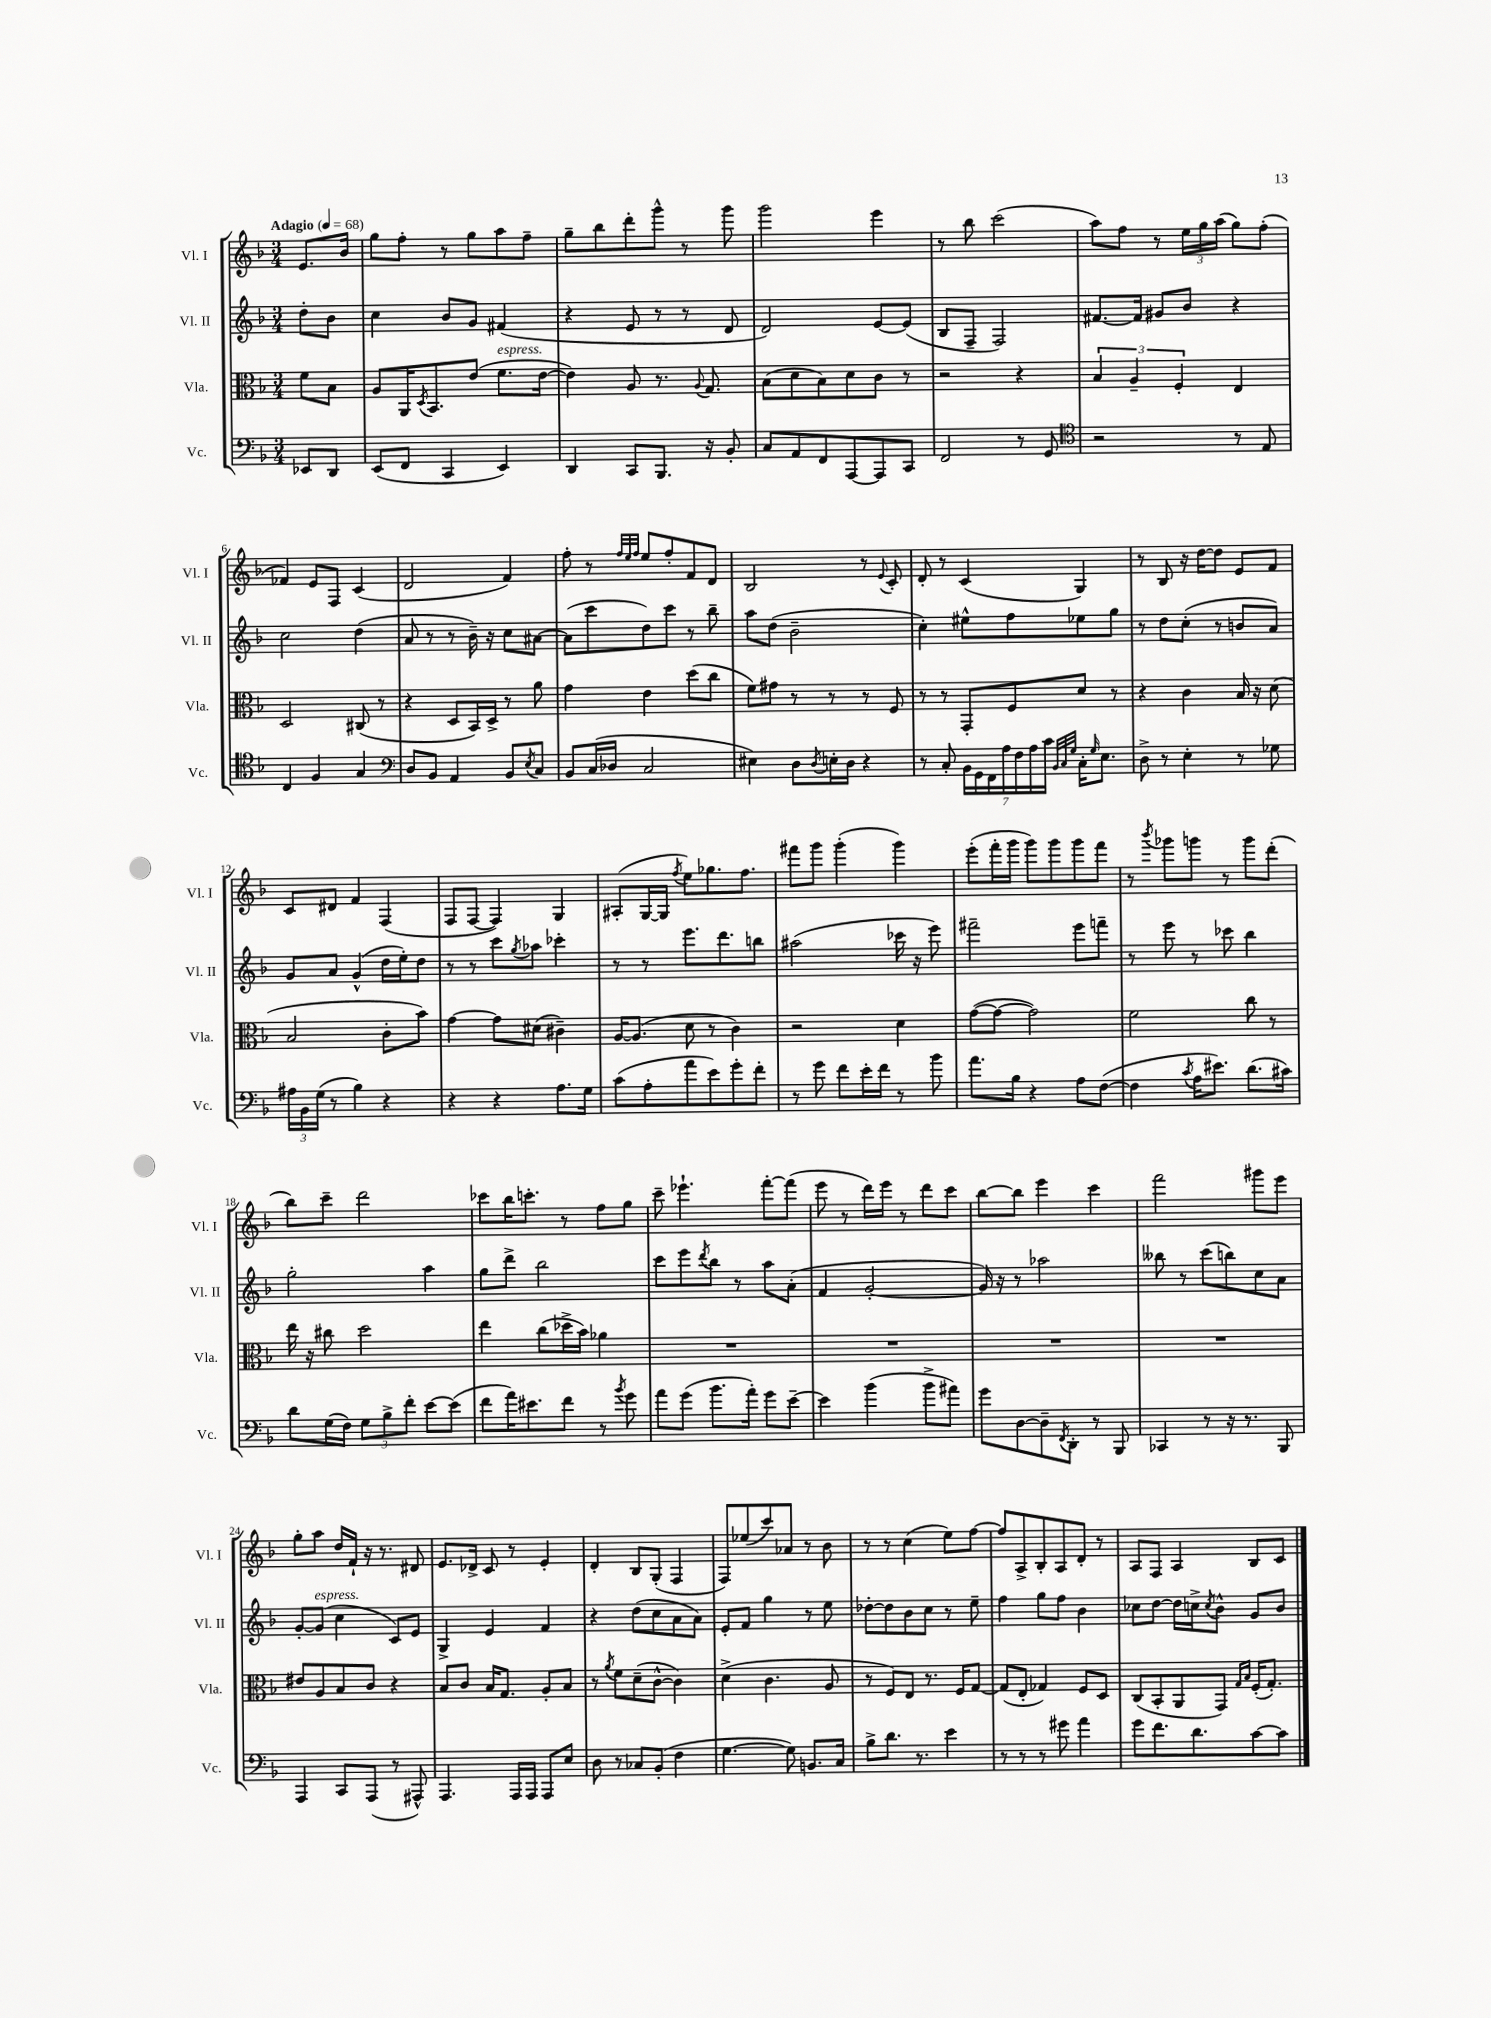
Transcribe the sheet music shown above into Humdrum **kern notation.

**kern	**kern	**kern	**kern
*staff4	*staff3	*staff2	*staff1
*clefF4	*clefC3	*clefG2	*clefG2
*k[b-]	*k[b-]	*k[b-]	*k[b-]
*M3/4	*M3/4	*M3/4	*M3/4
*MM68	*MM68	*MM68	*MM68
8EE-	8f	8dd'	8.e
8DD	8B-	8b-	.
.	.	.	16b-
=	=	=	=
(8EE	8A	4cc	8gg
8FF	16AA	.	8ff'
.	8qD	.	.
.	8.BB-	.	.
4CC	.	8b-	8r
.	(8e	8g	8gg
4EE)	8.f	(4f#	8aa
.	.	.	8ff~
.	[16e	.	.
=	=	=	=
4DD	4e])	4r	8gg~
.	.	.	8bb-
8CC	8A	8e	8ddd'
8.BBB-	8.r	8r	8ggg^^
.	.	8r	8r
.	8qqA	.	.
16r	8.G	.	.
8BB-'	.	8d	8ggg
=	=	=	=
8C	(8B-	2d)	2ggg
8AA	8d	.	.
8FF	8B-)	.	.
[8AAA	8d	.	.
8AAA]	8c	[8e	4eee
8CC	8r	(8e]	.
=	=	=	=
2FF	2r	8B-	8r
.	.	8F~	8bb-
.	.	2F)	(2ccc
8r	4r	.	.
8GG	.	.	.
=	=	=	=
*clefC4	*	*	*
2r	6B-	[8.f#	8aa)
.	.	.	8ff
.	6A~	.	.
.	.	16f#]	.
.	.	8g#	8r
.	6F'	.	.
.	.	8b-	24ee
.	.	.	24gg
.	.	.	(24aa
8r	4E	4r	8gg)
8E	.	.	(8ff'
=	=	=	=
4C	2D	2cc	4f-)
4F	.	.	8e
.	.	.	8F
4G	(8C#	(4dd	(4c
.	8r	.	.
=	=	=	=
*clefF4	*	*	*
8D	4r	8a	2d
8BB-	.	8r	.
4AA	8D	8r	.
.	16BB-)	16b-~)	.
.	16D^	16r	.
8BB-	8r	8cc	4f)
8qE	.	.	.
8C	8a	[8a#	.
=	=	=	=
8BB-	4g	(8a#]	8ff'
(16C	.	8ccc	8r
16D-	.	.	.
.	.	.	32qqff
.	.	.	32qqee
.	.	.	32qqff
2C	4e	8dd)	8ee
.	.	8ccc	8ff'
.	(8dd	8r	8f
.	8cc	8bb-~	8d
=	=	=	=
4E#)	8f)	8aa	2B-
.	8g#	(8dd	.
8D	8r	2b-~	.
8qD	.	.	.
16E'	8r	.	.
16D	.	.	.
4r	8r	.	8r
.	.	.	8qqe
.	8F	.	8c'
=	=	=	=
8r	8r	4cc')	8d'
8C'	8r	.	8r
28BB-	8GG'	8ee#^^	(4c
28GG	.	.	.
28FF	.	.	.
28A	.	.	.
.	8F	8ff	.
28F	.	.	.
28A	.	.	.
28c	.	.	.
32qqBB-	.	.	.
32qqC	.	.	.
32qqG	.	.	.
16C'	8d	8ee-	4G)
16qqG	.	.	.
8.E	.	.	.
.	8r	8gg	.
=	=	=	=
8D^	4r	8r	8r
8r	.	8dd	8B-
4E'	4c	(8cc'	16r
.	.	.	[16dd
.	.	8r	8dd]
8r	16B-	8b	8e
.	16r	.	.
8G-	(8d	8a)	8f
=	=	=	=
24A#	2B-	8g	8c
24BB-	.	.	.
(24G	.	.	.
8r	.	8a	8d#
4B-)	.	(4g^^	4f
4r	8c'	16dd	(4F
.	.	16ee')	.
.	8b-)	8dd	.
=	=	=	=
4r	[4g	8r	8F
.	.	8r	[8F
4r	8g]	8ccc	4F])
.	.	8qgg	.
.	(8d#	8aa-	.
8.A	4c#~)	4ccc-'	4G
16G	.	.	.
=	=	=	=
(8c	[16A	8r	(8A#'
.	(8.A]	.	.
8A'	.	8r	[16G
.	.	.	16G]
.	.	.	8qff
8a	8d	8.eee	8ee)
8e)	8r	.	8.gg-
.	.	8.ddd	.
8g'	4c)	.	.
.	.	.	8.ff
8f'	.	8bb	.
=	=	=	=
8r	2r	(2aa#	8fff#
8g	.	.	8ggg
8f	.	.	(4ggg'
16e'	.	.	.
16f	.	.	.
8r	4d	16ccc-	4ggg)
.	.	16r	.
8b-	.	8eee)	.
=	=	=	=
8.a	([8g	2fff#~	(8eee'
.	8g_	.	16fff'
16B-	.	.	16ggg
4r	2g])	.	8ggg)
.	.	.	8ggg
8A	.	8eee	8ggg
([8F	.	8fff~	8fff
=	=	=	=
4F]	2f	8r	8r
.	.	.	8qbbb-
.	.	8eee	8ggg-
8qc	.	.	.
16A	.	8r	8ggg
8.e#)	.	.	.
.	.	8ccc-	8r
(8.d	8cc	4bb-	8ggg
.	8r	.	(8ddd'
16c#)	.	.	.
=	=	=	=
8d	16ee	2gg'	8bb-)
.	16r	.	.
(16G	8cc#	.	8ccc~
16F)	.	.	.
12G	2dd	.	2ddd
12B-^	.	.	.
12f'	.	.	.
[8e	.	4aa	.
(8e]	.	.	.
=	=	=	=
8f	4ee	8gg	8ccc-
16a)	.	8ddd^	16bb-
8.e#	.	.	8.ccc'
.	(8cc	2bb-	.
8f	16dd-^	.	8r
.	16b-)	.	.
8r	4a-	.	8ff
8qb-	.	.	.
8g	.	.	8gg
=	=	=	=
8a	2.r	8ccc	8ccc~
(8g	.	8eee	4.eee-`
.	.	8qddd	.
8.b-	.	8bb-	.
.	.	8r	.
16a')	.	.	.
8g	.	8aa	[8fff'
[8e~	.	(8a'	(8fff]
=	=	=	=
4e]	2.r	4f	8eee
.	.	.	8r
(4b-	.	[2g'	16ddd)
.	.	.	16eee
.	.	.	8r
8b-^	.	.	8ddd
8a#)	.	.	8ccc
=	=	=	=
8g	2.r	16g])	[8bb-
.	.	16r	.
[8D	.	8r	8bb-]
8D~]	.	2aa-	4eee
8qFF	.	.	.
8DD'	.	.	.
8r	.	.	4ccc
8BBB-	.	.	.
=	=	=	=
4CC-	2.r	8bb--	2fff
.	.	8r	.
8r	.	(8ccc	.
16r	.	8bb)	.
8.r	.	.	.
.	.	8cc	8ggg#
8BBB-	.	8a	8eee
=	=	=	=
4AAA	8e#	[8g'	8gg'
.	8A	(8g]	8aa
8CC	8B-	4cc	16dd
.	.	.	16f`
(8AAA	8c	.	16r
.	.	.	8.r
8r	4r	8c)	.
8AAA#^^)	.	8e	8d#
=	=	=	=
4.AAA	8B-	4G^	8.e
.	8c	.	.
.	.	.	16d-^
.	16B-	4e	8c
.	8.G	.	.
16AAA	.	.	8r
16AAA	.	.	.
8AAA	8A'	4f	4e'
8E	8B-	.	.
=	=	=	=
8D	8r	4r	4d'
.	8qa	.	.
8r	8f	.	.
8C-	(8d~	(8dd	8B-
(8BB-'	[8c^^	8cc	(8G'
4F	4c])	8a	4F
.	.	8a)	.
=	=	=	=
[4.G	(4d^	8e'	8F)
.	.	8f	(8ee-
.	4.c	4gg	8ccc)
8G])	.	.	8a-
8.BB	.	8r	8r
.	8A	8ee	8b-
16C	.	.	.
=	=	=	=
8B-^	8r	[8dd-'	8r
8.d	8F)	8dd-]	8r
.	8E	8b-	(4cc
8.r	.	.	.
.	8.r	8cc	.
4e	.	8r	8ee)
.	16F	.	.
.	[8G	8ee~	[8ff
=	=	=	=
8r	(8G]	4ff	8ff]
8r	8E'	.	8A^
8r	4G-)	8gg	8B-'
8g#	.	8ff	8A
4a	8F	4b-	8d'
.	8D	.	8r
=	=	=	=
8g	(8C	8cc-	8A
8.f	8BB-'	[8dd	8F
.	8AA	16dd]	4A
8.d	.	16cc^	.
.	.	8qcc	.
.	8GG)	8b-^^	.
.	16qqG	.	.
.	16qqB-	.	.
[8c	(16F'	8g	8B-
.	8.G')	.	.
8c]	.	8b-	8c
==	==	==	==
*-	*-	*-	*-
